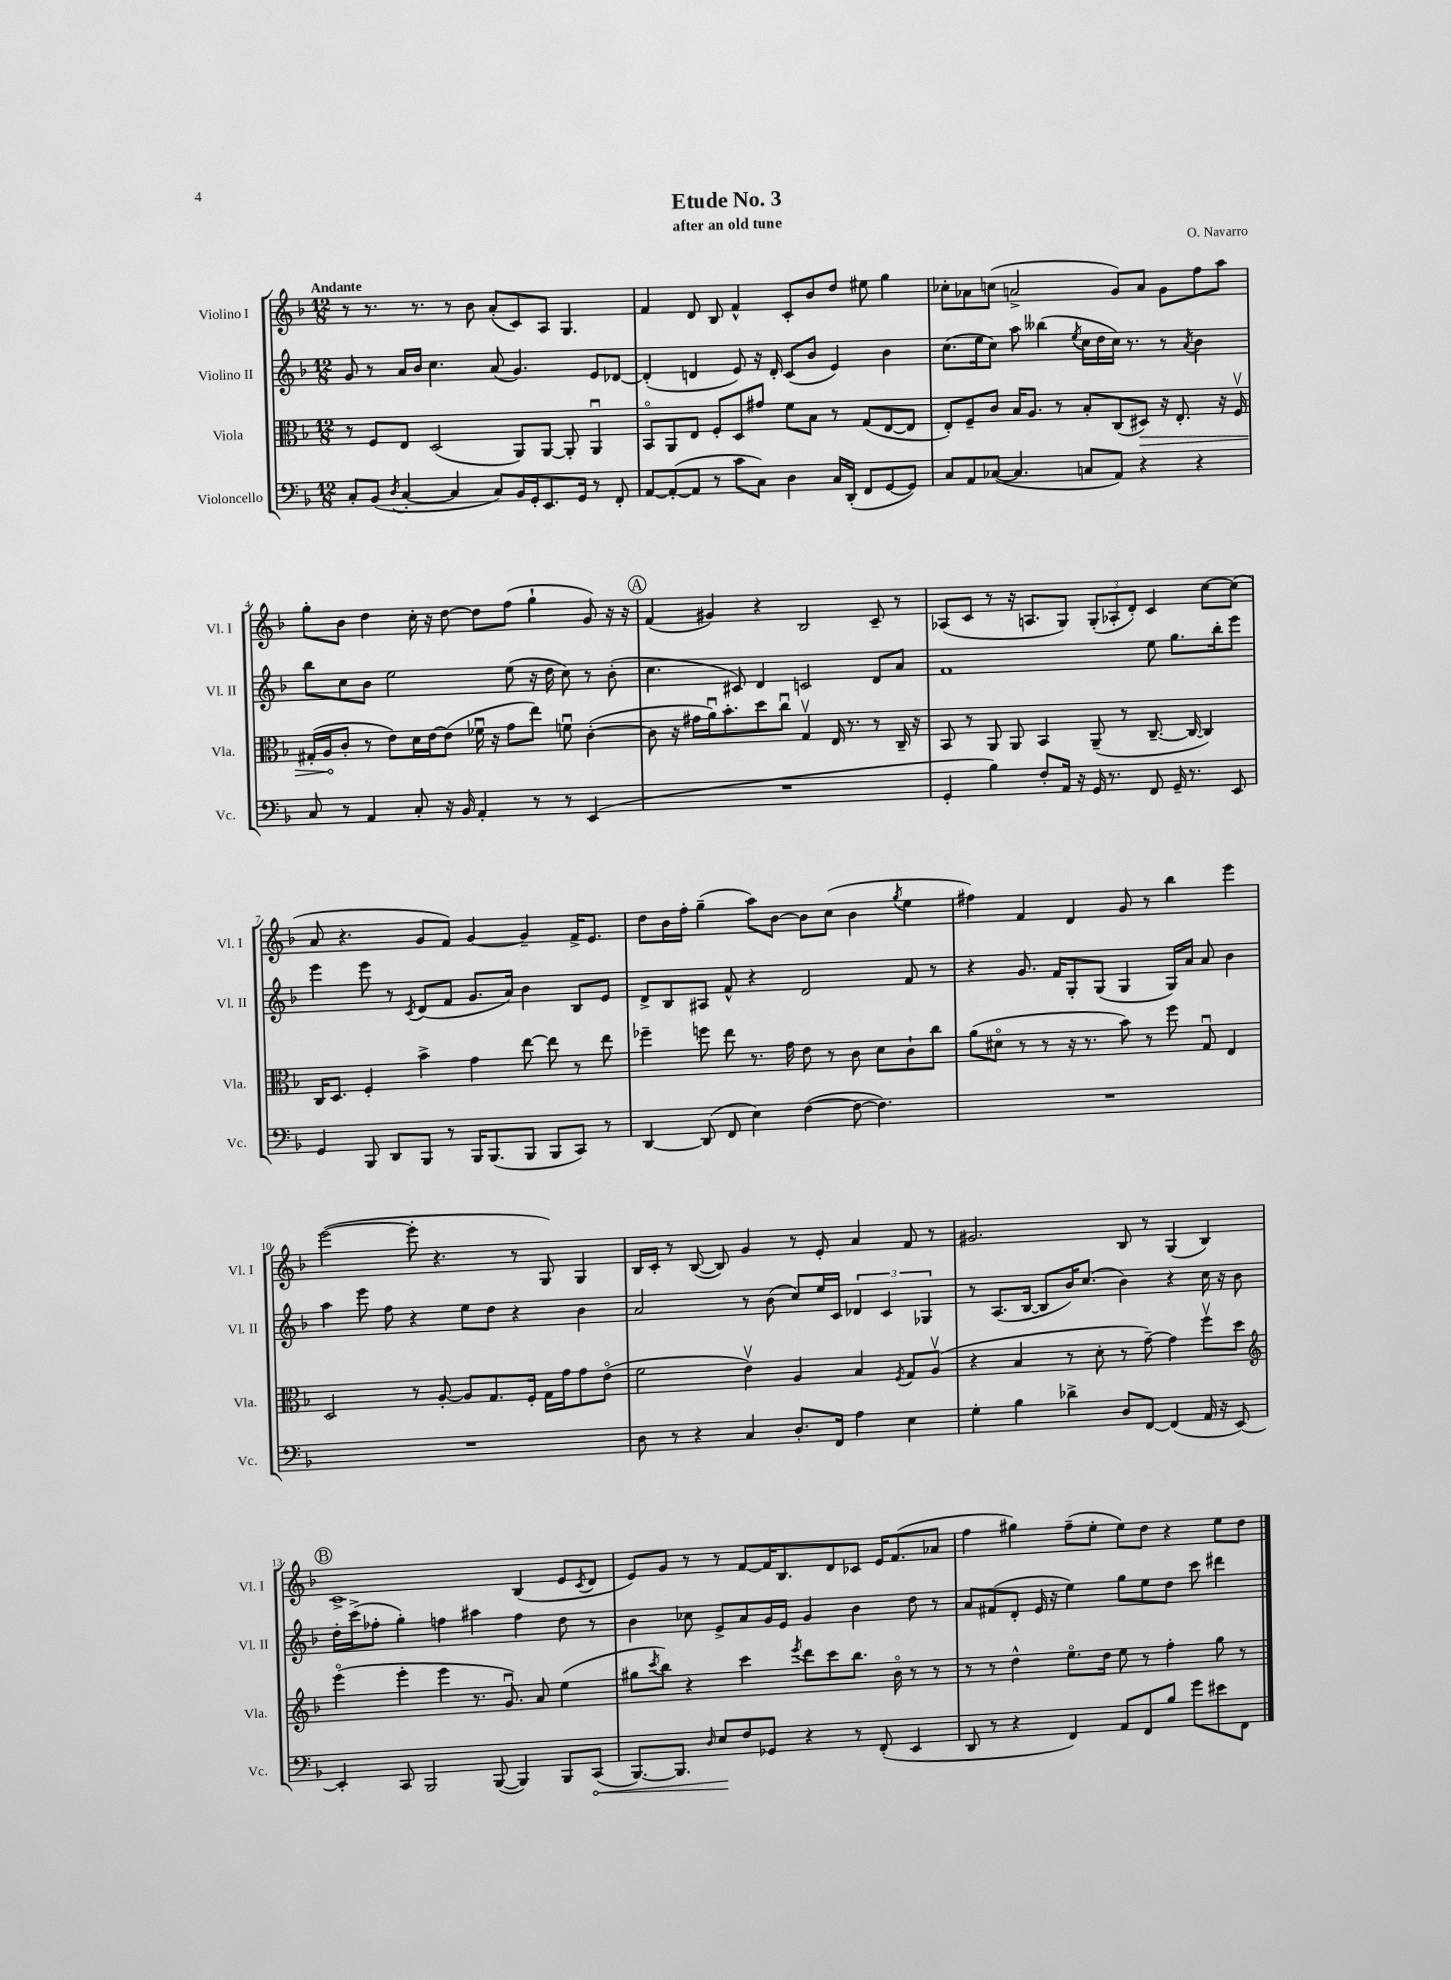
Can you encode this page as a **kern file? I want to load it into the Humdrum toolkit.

**kern	**dynam	**kern	**dynam	**kern	**kern
*part4	*part4	*part3	*part3	*part2	*part1
*staff4	*staff4	*staff3	*staff3	*staff2	*staff1
*I"Violoncello	*	*I"Viola	*	*I"Violino II	*I"Violino I
*I'Vc.	*	*I'Vla.	*	*I'Vl. II	*I'Vl. I
*clefF4	*	*clefC3	*	*clefG2	*clefG2
*k[b-]	*	*k[b-]	*	*k[b-]	*k[b-]
*M12/8	*	*M12/8	*	*M12/8	*M12/8
=1	=1	=1	=1	=1	=1
!	!	!	!	!	!LO:TX:a:B:t=Andante
8C'/L	.	8r	.	8g/	8r
(8BB-/J	.	8F/L	.	8r	8.r
8qD/	.	.	.	.	.
[4C'/	.	8E/J	.	16a/LL	.
.	.	.	.	16b-/JJ	8.r
.	.	(2D/	.	4.cc\	.
4C/]	.	.	.	.	8r
.	.	.	.	.	8b-\
8C/L)	.	.	.	(8a/	(8a'/L
16BB-/L	.	8AA/L)	.	4.g/)	8c/)
16GG'/J	.	.	.	.	.
8.EE/	.	[8AA/J	.	.	8A/J
.	.	8AA'/]	.	.	4.G/
16GG/Jk	.	.	.	.	.
8r	.	4AAu/	.	8e/L	.
8FF'/	.	.	.	[8d-X/J	.
=2	=2	=2	=2	=2	=2
[8AA/L	.	8BB-/L	.	(4d-'/]	4f/
(8AA'/_	.	8AA/	.	.	.
8AA/J]	.	8E/J	.	4dn/	8d/
8r	.	8F'/L	.	.	8B-/
8c\L	.	8D/	.	8e/)	4f^^/
8C\J)	.	8g#X/J	.	16r	.
.	.	.	.	16d'/	.
4D\	.	8f\L	.	(8c/L	8c'/L
.	.	8B-\J	.	8b-/J	8b-/
16C/LL	.	8r	.	4e/)	8dd/J
(16DD'/JJ	.	.	.	.	.
8FF/L	.	(8G/L	.	.	8ee#X\
[8GG/	.	[8E/	.	4b-\	4gg\
8GG/J])	.	8E/J]	.	.	.
=3	=3	=3	=3	=3	=3
8C/L	.	8E'/L)	.	(8.cc\L	8cc-X'\L
8AA/	.	8F~/	.	.	8a-X\
.	.	.	.	16ee\k	.
([8C-X/J	.	8c/J	.	8cc\J)	(8ccn\J
4.C-/]	.	16B-/KL	.	8aa\	2an^/
.	.	8.A/J	.	.	.
.	.	.	.	(4bb--X\	.
.	.	8r	.	.	.
.	.	.	.	8qee/	.
8Cn/L	.	8B-'/L	.	16cc\LL	.
.	.	.	.	16dd\	.
8AA/J)	.	(8C/	.	16cc\JJ)	8g/L)
.	.	.	.	8.r	.
!	!	!	!LO:HP:b	!	!
4r	.	8D#X/J)	>	.	8a/J
.	.	16r	.	8r	8g\L
.	.	8.E'/	.	.	.
.	.	.	.	8qa/	.
4r	.	.	.	4b-\	8ff\
.	.	16r	.	.	8aa\J
.	.	16Fv/	.	.	.
!!LO:LB:g=z
=4	=4	=4	=4	=4	=4
8C/	.	(16G#X'/LL	.	8bb-\L	8gg'\L
.	.	16A/J	.	.	.
8r	.	8c'/J	]	8cc\	8b-\J
4AA/	.	8r	.	8b-\J	4dd\
.	.	8e\L)	.	2ee\	.
8C'/	.	16d\L	.	.	16cc'\
.	.	[16e\J	.	.	16r
16r	.	(8e\J]	.	.	[8dd\
16BB-/	.	.	.	.	.
4AA'/	.	16f-Xu\	.	.	8dd\L]
.	.	16r	.	.	.
.	.	8g\L	.	(8ee\	(8ff\J
8r	.	8ee\J)	.	16r	4gg`\
.	.	.	.	16dd\	.
8r	.	8fnu\	.	8cc\)	.
(4EE/	.	([4c'\	.	8r	8g/)
.	.	.	.	(8b-'\	16r
.	.	.	.	.	16r
!!LO:REH:place=s1:t=A
=5	=5	=5	=5	=5	=5
1.r	.	8c\]	.	4.cc\	(4f/
.	.	16r	.	.	.
.	.	16g#X\LL	.	.	.
.	.	16au\J)	.	.	4g#X/)
.	.	8.b-'\	.	.	.
.	.	.	.	8c#X/)	.
.	.	8dd\	.	4d/	4r
.	.	8ccu\J	.	.	.
.	.	4Gv/	.	2cn/	2B-/
.	.	16E/	.	.	.
.	.	8.r	.	.	.
.	.	8r	.	8d/L	8c~/
.	.	16C~/	.	8a/J	8r
.	.	16r	.	.	.
=6	=6	=6	=6	=6	=6
4GG'/	.	8BB-/	.	1f	(8A-X/L
.	.	8r	.	.	8c/J
4B-\)	.	8AA/	.	.	8r
.	.	8AA/	.	.	16r
.	.	.	.	.	8.An/L
8F'/L	.	4BB-/	.	.	.
16AA/Jk	.	.	.	.	8G/J)
16r	.	.	.	.	.
16GG/	.	(8AA~/	.	.	(12G'/L
8.r	.	.	.	.	.
.	.	.	.	.	12A-X'/
.	.	8r	.	.	.
.	.	.	.	.	12d'/J)
8FF/	.	[8.C~/	.	8ee\	4c/
16GG~/	.	.	.	8.gg\L	.
8.r	.	16C/_	.	.	.
.	.	4C/])	.	.	[8cc\L
.	.	.	.	16bb-'\k	.
8EE/	.	.	.	8eee\J	(8cc\J]
!!LO:LB:g=z
=7	=7	=7	=7	=7	=7
4GG/	.	16C/KL	.	4eee\	8a/
.	.	8.D/J	.	.	.
.	.	.	.	.	4.r
8BBB-/	.	4F'/	.	8eee\	.
8DD/L	.	.	.	8r	.
.	.	.	.	8qc/	.
8BBB-/J	.	4b-^\	.	(8d/L	8g/L
8r	.	.	.	8f/J	8f/J)
16BBB-/KL	.	4g\	.	8.g/L	[4g/
(8.BBB-/	.	.	.	.	.
.	.	.	.	16a/Jk)	.
8BBB-/J	.	[8ee\	.	4b-\	4g~/]
8BBB-/L	.	8ee\]	.	.	.
8CC/J)	.	8r	.	8B-/L	16f^/KL
.	.	.	.	.	8.e/J
8r	.	8ee\	.	8e/J	.
=8	=8	=8	=8	=8	=8
[4DD/	.	4ff-X~\	.	8d^/L	8dd\L
.	.	.	.	8B-/	16b-\L
.	.	.	.	.	16ff'\JJ
(8DD/]	.	8ffn\	.	8A#X/J	(4gg~\
8FF/	.	8ee\	.	8f^^/	.
4E\)	.	8.r	.	4r	8aa\L)
.	.	.	.	.	[8b-\J
.	.	16g\	.	.	.
([4F\	.	8e\	.	2d/	8b-\L]
.	.	8r	.	.	(8cc\J
8F\_	.	8c\	.	.	4b-\
4.F\])	.	8d\L	.	.	.
.	.	.	.	.	8qgg/
.	.	8c`\	.	8f/	4ee\
.	.	8cc\J	.	8r	.
=9	=9	=9	=9	=9	=9
1.r	.	(8a\L	.	4r	4ff#X\)
.	.	8d#X\J	.	.	.
.	.	8r	.	8.g/	4f/
.	.	8r	.	.	.
.	.	.	.	16f/KL	.
.	.	16r	.	8G'/	4d/
.	.	8.r	.	.	.
.	.	.	.	(8G/J	.
.	.	8b-\)	.	4G/	8g/
.	.	8r	.	.	8r
.	.	8ff\	.	16G/LL)	4bb-\
.	.	.	.	16a/JJ	.
.	.	8Gu/	.	8a/	.
.	.	4E/	.	4b-\	4eee\
!!LO:LB:g=z
=10	=10	=10	=10	=10	=10
1.r	.	2D/	.	4aa\	([2eee\
.	.	.	.	8eee\	.
.	.	.	.	8ff\	.
.	.	8r	.	4r	8eee'\]
.	.	[8A'/	.	.	4.r
.	.	8A/L]	.	8ee\L	.
.	.	8.G/	.	8dd\J	.
.	.	.	.	4r	8r
.	.	16F'/Jk	.	.	.
.	.	16G\LL	.	.	8G/)
.	.	16g\J	.	.	.
.	.	8g\	.	4b-\	4G/
.	.	(8e\J	.	.	.
=11	=11	=11	=11	=11	=11
8D\	.	2f\	.	2a/	16B-/LL
.	.	.	.	.	16c'/JJ
8r	.	.	.	.	8r
4r	.	.	.	.	([8B-/
.	.	.	.	.	8B-/])
4C/	.	4ev\)	.	8r	4g/
.	.	.	.	(8b-\	.
8.D'/L	.	4A/	.	8cc/L)	8r
.	.	.	.	16ee/L	8e'/
16FF/Jk	.	.	.	16c/JJ	.
4A\	.	4B-/	.	6d-X/	4a/
.	.	.	.	6c/	.
.	.	8qF/	.	.	.
4E\	.	8G/L	.	.	8f/
.	.	.	.	6G-X/	.
.	.	(8Av/J	.	.	8r
=12	=12	=12	=12	=12	=12
4G'\	.	4r	.	8r	2.g#X/
.	.	.	.	(8.A/L	.
4B-\	.	4B-/	.	.	.
.	.	.	.	[16B-/Jk	.
.	.	.	.	8B-/L]	.
4d-X^\	.	8r	.	16b-/K)	.
.	.	.	.	(8.cc/J	.
.	.	8d'\	.	.	.
8D/L	.	8r	.	4b-\)	8B-/
[8FF/J	.	[8g~\)	.	.	8r
(4FF/]	.	4g\]	.	4r	(4G/
16AA/	.	8ffv\L	.	16cc\	4B-/)
16r	.	.	.	16r	.
[8EE/)	.	8dd\J	.	8b-\	.
!!LO:LB:g=z
!!LO:REH:place=s1:t=B
=13	=13	=13	=13	=13	=13
*	*	*clefG2	*	*	*
4EE'/]	.	(4eee\	.	16dd'\LL	1c^
.	.	.	.	(16ccc^\J	.
.	.	.	.	8ff-X'\J	.
8CC/	.	4eee'\	.	4gg'\)	.
2BBB-/	.	.	.	.	.
.	.	4eee\	.	4ffn\	.
.	.	8.r	.	4aa#X\	.
([8BBB-/	.	.	.	.	.
.	.	8.gu/)	.	.	.
4BBB-/])	.	.	.	4ff\	(4B-/
.	.	8a/	.	.	.
8BBB-/L	.	(4ee\	.	8dd\	8e/L
.	.	.	.	.	8qc/
!	!LO:HP:b	!	!	!	!
(8CC/J	<	.	.	8r	8d/J
=14	=14	=14	=14	=14	=14
[8.BBB-/L)	.	8gg#X\L	.	4b-\	8e/L)
.	.	8qccc/	.	.	.
.	.	8bb-\J)	.	.	8g/J
8.BBB-/J]	.	.	.	.	.
.	.	4r	.	8cc-X\	8r
16qqD/	.	.	.	.	.
8E/L	.	.	.	8e^/L	8r
8F/	[	4ccc\	.	8a/	[8f/L
8GG-X/J	.	.	.	16g/L	16f/K]
.	.	.	.	16e/JJ	8.B-/
.	.	8qeee/	.	.	.
4r	.	8ddd\L	.	4g/	.
.	.	8ccc\	.	.	8d/
8r	.	8.bb-\J	.	4b-\	8c-X/J
(8FF'/	.	.	.	.	16e/KL
.	.	16b-\	.	.	(8.f/
4EE/	.	8r	.	8dd\	.
.	.	8r	.	8r	8a-X/J
=15	=15	=15	=15	=15	=15
8DD/	.	8r	.	8a/L	4ff\
8r	.	8r	.	(8f#X/	.
4r	.	4dd^^\	.	8d'/J	4gg#X\)
.	.	.	.	16e/	.
.	.	.	.	16r	.
4FF/)	.	8.ee\L	.	4ee\)	(8ff~\L
.	.	.	.	.	8ee'\J
.	.	16dd\Jk	.	.	.
8AA/L	.	8ee\	.	8gg\L	8ee\L)
8FF/	.	8r	.	8ee\	8dd\J
8B-/J	.	4ff'\	.	8dd\J	4r
8g\L	.	.	.	8ccc\	.
8e#X\	.	8gg\	.	4ddd#X\	8ee\L
8FF\J	.	8r	.	.	8dd\J
==	==	==	==	==	==
*-	*-	*-	*-	*-	*-
